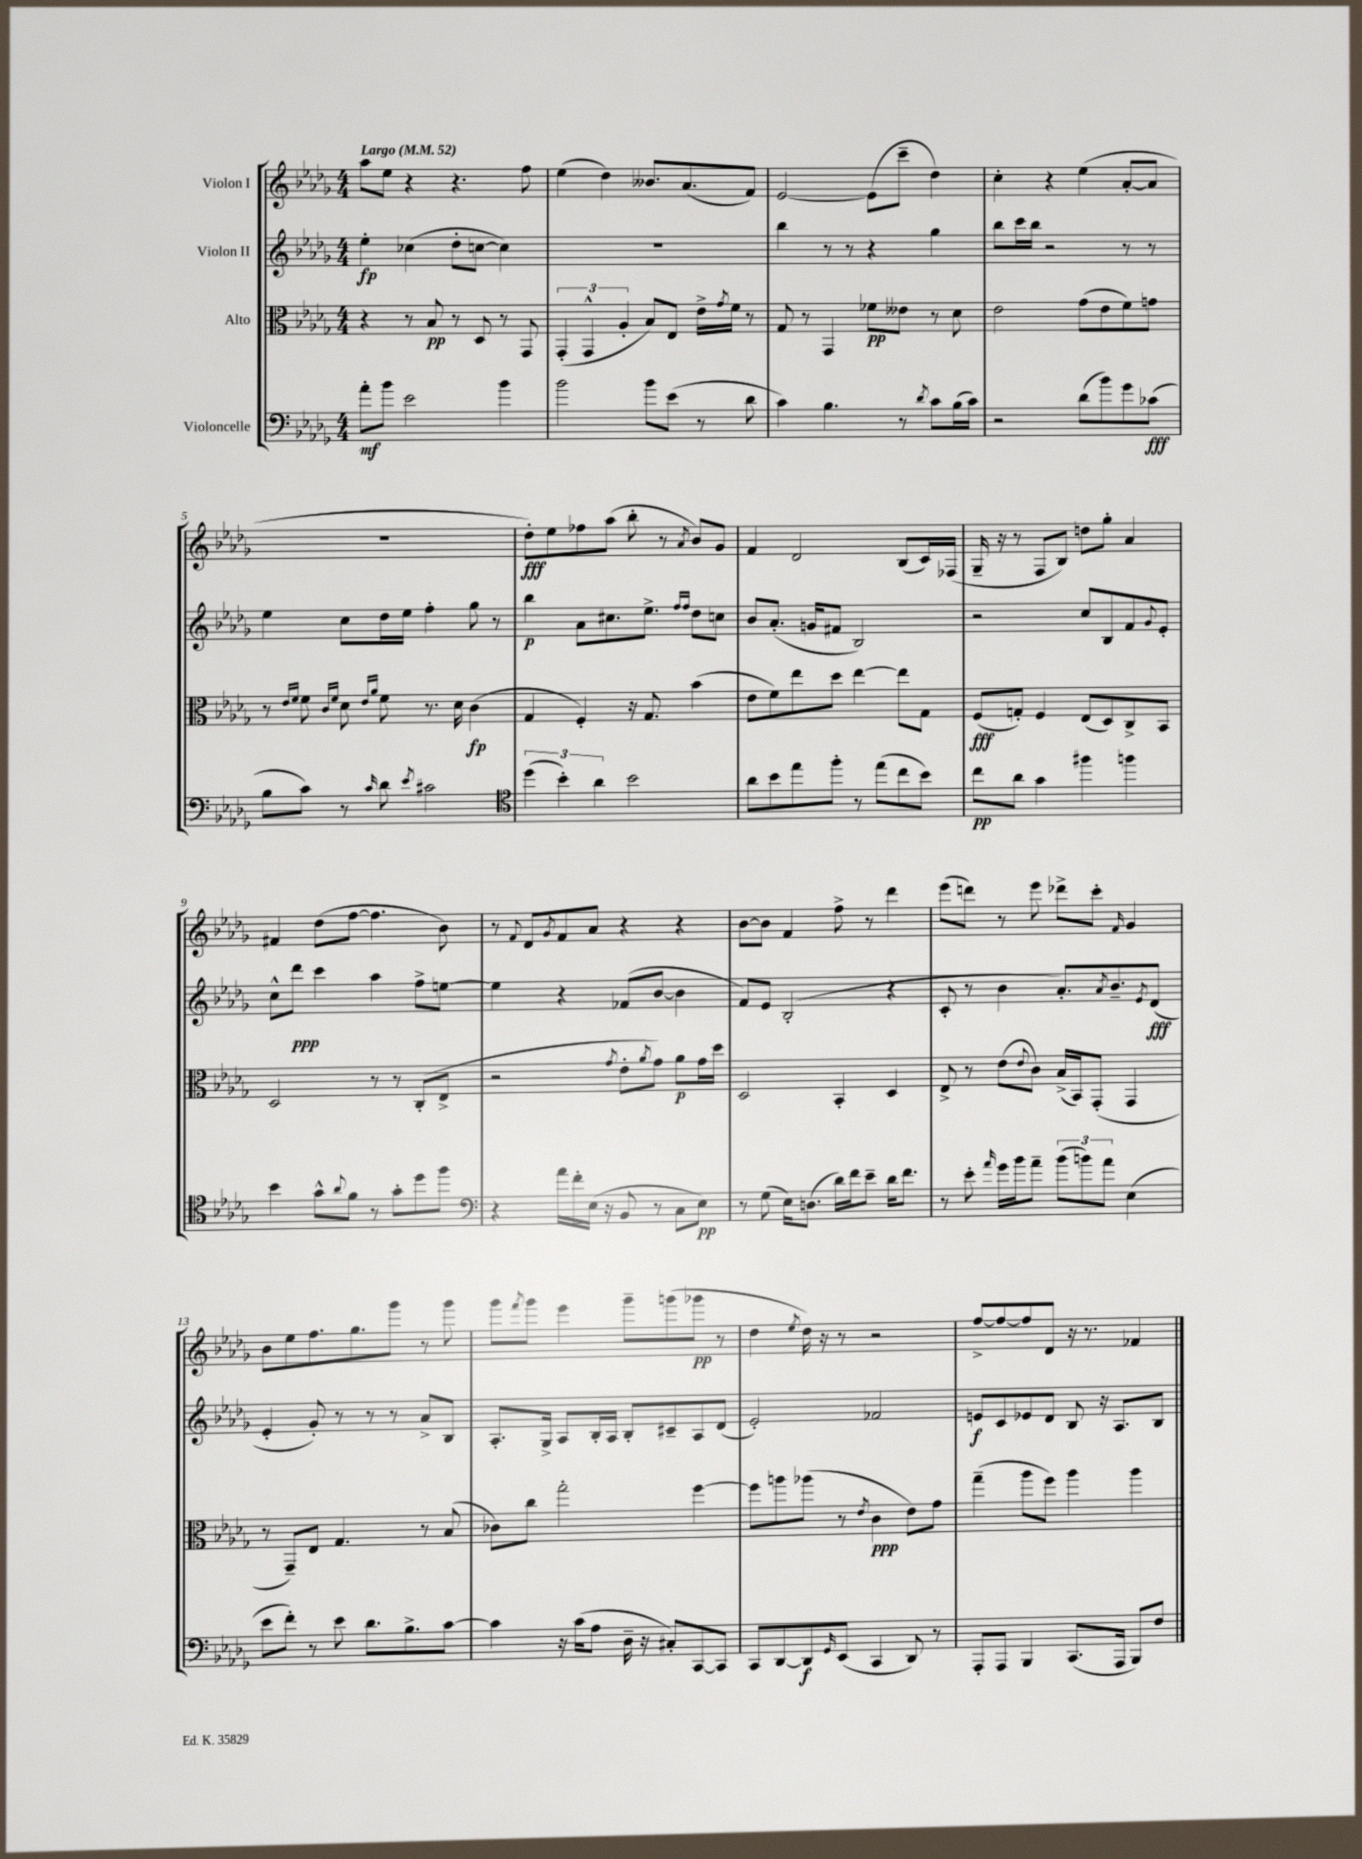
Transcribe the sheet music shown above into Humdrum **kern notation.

**kern	**kern	**kern	**kern
*staff4	*staff3	*staff2	*staff1
*clefF4	*clefC3	*clefG2	*clefG2
*k[b-e-a-d-g-]	*k[b-e-a-d-g-]	*k[b-e-a-d-g-]	*k[b-e-a-d-g-]
*M4/4	*M4/4	*M4/4	*M4/4
*MM52	*MM52	*MM52	*MM52
8a-'\L	4r	4ee-'\	8aa-\L
8b-\J	.	.	8ee-\J
2e-\	8r	(4cc-\	4r
.	8B-/	.	.
.	8r	8dd-'\L	4.r
.	8D-/	[8cc\J	.
4b-\	8r	4cc\])	.
.	8GG-/	.	8ff\
=	=	=	=
2b-\	(6GG-'/	1r	(4ee-\
.	6GG-^^/	.	.
.	.	.	4dd-\)
.	6A-'/	.	.
8b-\L	8B-/L)	.	8.b--/L
(8e-\J	8E-/J	.	.
.	.	.	(8.a-/
8r	16e-^\LL	.	.
.	8qg-/	.	.
.	16f\JJ	.	.
8d-\	8r	.	8f/J)
=	=	=	=
4c\)	8G-/	4bb-\	[2e-/
.	8r	.	.
4.B-\	4GG-/	8r	.
.	.	8r	.
.	8f-\L	4r	(8e-\]L
8r	8e--\J	.	8ccc~\J
8qd-/	.	.	.
8c\L	8r	4gg-\	4dd-\)
(16B-\L	8d-\	.	.
16c\JJ)	.	.	.
=	=	=	=
2r	2e-\	8bb-\L	4cc'\
.	.	16ccc\L	.
.	.	16bb-\JJ	.
.	.	2r	4r
(8d-\L	(8g-\L	.	(4ee-\
8b-\)	8e-\	.	.
8g-\	8f\)	8r	[8a-'/L
(8c-\J	8g\J	8r	8a-/]J
=	=	=	=
8B-\L	8r	4ee-\	1r
.	16qqe-/LL	.	.
.	16qqf/JJ	.	.
8c\J)	8f\	.	.
.	16qqc/LL	.	.
.	16qqf/JJ	.	.
8r	8d-\	8cc\L	.
.	16qqe-/LL	.	.
16qqc/	16qqa-/JJ	.	.
8d-\	8f\	16dd-\L	.
.	.	16ee-\JJ	.
8qe-/	.	.	.
2c#\	8.r	4ff'\	.
.	16d-\	.	.
.	(4c\	8gg-\	.
.	.	8r	.
=	=	=	=
*clefC4	*	*	*
(6dd-\	4G-/	4bb-\	8dd-'\L)
.	.	.	8ee-\
6b-'\)	.	.	.
.	4F'/)	8a-\L	8ff-\
6a-\	.	.	.
.	.	8.cc#\	(8aa-\J
2b-\	16r	.	8bb-'\
.	8.G-/	8.ee-^\J	.
.	.	.	8r
.	.	16qqff/LL	.
.	.	16qqff/JJ	8qa-/
.	(4b-\	8dd-\L	8b-/L)
.	.	8cc\J	8g-/J
=	=	=	=
8a-\L	8e-\L	8b-/L	4f/
8b-\	8f\)	(8.a-'/J	.
8ee-\	8ee-\	.	2d-/
.	.	16g/LK	.
8ff'\J	8dd-\J	8f#/J	.
8r	[4ee-\	2B-/)	.
(8ee-\L	.	.	.
8cc\	8ee-\]L	.	(8B-/L
8b-\J)	8G-\J	.	16c/L)
.	.	.	(16F-/JJ
=	=	=	=
8cc\L	(8F/L	2r	16G-~/
.	.	.	16r
8a-\J	8G'/J)	.	8r
4g-\	4F/	.	8F/L
.	.	.	8B-/J)
4ff#\	(8E-/L	8cc/L	8dd\L
.	8D-/)	8B-/	8gg-'\J
4ff\	8C^/	8f/	4a-/
.	.	8qqg-/	.
.	8BB-/J	8e-'/J	.
=	=	=	=
4b-\	2D-/	8cc^^\L	4f#/
.	.	8ddd-\J	.
8g-^^\L	.	4ccc\	(8dd-\L
8qqa-/	.	.	.
8f\J	.	.	[8ff\J
8r	8r	4aa-\	4.ff\]
8g-'\L	8r	.	.
8dd-\	(8C'/L	8ff^\L	.
8ff\J	8E-^/J	[8ee\J	8b-\)
=	=	=	=
*clefF4	*	*	*
4r	2r	4ee\]	8r
.	.	.	8qqf/
.	.	.	8d-/L
.	.	.	8qg-/
16a-\LL	.	4r	8f/
16f'\	.	.	.
(16E-\JJ	.	.	8a-/J
16r	.	.	.
.	8qg-/	.	.
8BB-/	8e-'\L	(8f-/L	4r
.	8qa-/	.	.
8r	8g-\J)	[8b-/J	.
8C\L	8a-\L	4b-\]	4r
8E-\J)	16g-\L	.	.
.	16dd-\JJ	.	.
=	=	=	=
8r	2D-/	8f/L)	[8b-\L
(8G-\	.	8e-/J	8b-\]J
16E-\LK)	.	(2B-'/	4f/
(8.D\J	.	.	.
16d-\LL)	4BB-'/	.	8ff^\
16f\J	.	.	.
8e-~\J	.	.	8r
16d-\LK	4D-/	4r	4ddd-\
8.f\J	.	.	.
=	=	=	=
8r	8E-^/	8c'/	(8eee-\L
8e-'\	8r	8r	8ddd\J)
16qqa-/	.	.	.
16g-\LL	(8e-\L	4b-\	8r
16b-\J	.	.	.
.	8qqe-/	.	.
8a-~\J	8c\J)	.	8eee-\
(12b-\L	(16B-^/LL	8.a-'/L)	8ddd-^\L
.	16BB-/J)	.	.
12b\)	.	.	.
.	(8GG-'/J	.	8ccc'\J
12a-\J	.	.	.
.	.	8qa-/	.
.	.	8.b-~/	.
.	.	.	16qqf/
(4E-\	4GG-/	.	4g-/
.	.	8qe-/	.
.	.	(8d-/J	.
=	=	=	=
8e-\L	8r	4e-'/	8b-\L
8f'\J)	8GG-~/L)	.	8ee-\
8r	8E-/J	8g-'/)	8.ff\
8e-\	4.G-/	8r	.
.	.	.	8.gg-\
8.d-\L	.	8r	.
.	.	8r	8ggg-\J
8.B-^\	.	.	.
.	8r	8a-^/L	8r
[8c\J	(8B-/	8B-/J	8ggg-\
=	=	=	=
4c\]	8c-\L)	8.A-'/L	8ggg-\L
.	.	.	8qfff/
.	8cc\J	.	8ggg-\J
.	.	16G-^/Jk	.
16r	2gg-'\	8A-/L	4eee-\
(16c\LK	.	.	.
8A-\J	.	16B-'/L	.
.	.	16A-/JJ	.
16D-~\	.	8B-'/L	8ggg-~\L
16r	.	.	.
8C#'/L)	.	8c#~/	(8ggg\
[8CC/	[4ff\	8A-/	8ggg-\J
8CC/]J	.	(8d-/J	8r
=	=	=	=
8CC/L	8ff\]L	2e-'/)	4dd-\
[8DD-/	8aa\	.	.
.	.	.	8qee-/
8DD-/]	(8aa-\J	.	16dd-\)
.	.	.	16r
16qqGG-/	.	.	.
(8EE-/J	8r	.	8r
.	8qe-/	.	.
4CC/	4c\	2f-/	2r
8DD-/)	8e-\L)	.	.
8r	8g-\J	.	.
=	=	=	=
8AAA-'/L	(4gg-~\	8e/L	[8ff^/L
8AAA-/J	.	8c/	8ff/_
4BBB-/	8aa-\L	8e-/	8ff/]
.	8ff\J)	8d-/J	8d-/J
(8.CC/L	4aa-\	8B-/	16r
.	.	.	8.r
.	.	16r	.
16AAA-/Jk	.	8.A-/L	.
8BBB-/L)	4aa-\	.	4f-/
8F/J	.	8B-/J	.
==	==	==	==
*-	*-	*-	*-
